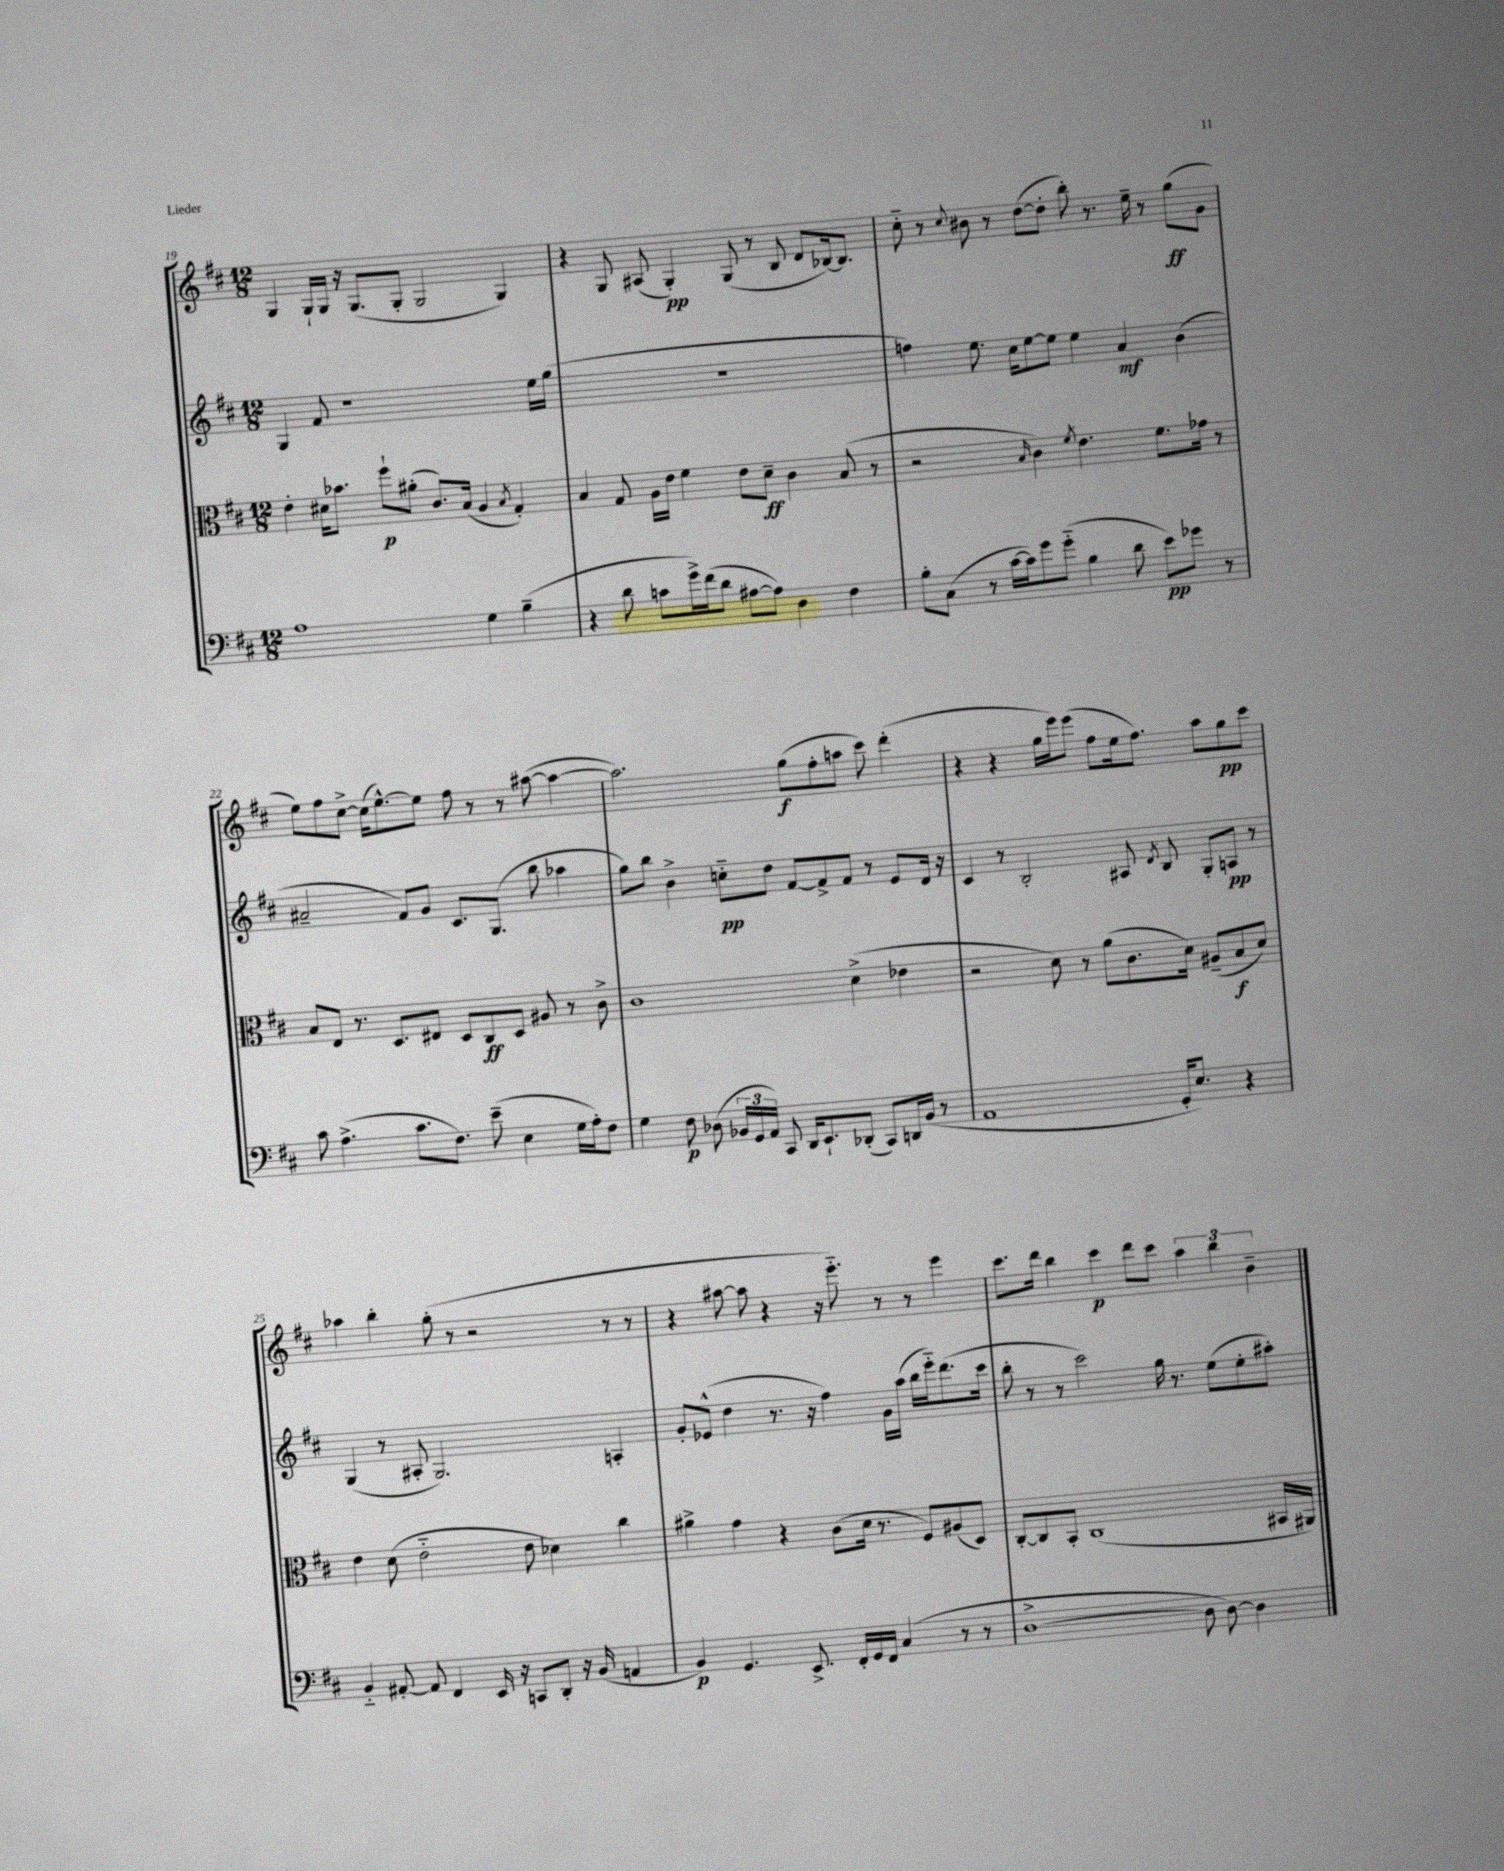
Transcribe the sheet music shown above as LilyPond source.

<<
\new StaffGroup <<
\new Staff = "s0" {
    \clef treble \key d \major \numericTimeSignature \time 12/8
    \autoBeamOff g4 g16[-! g16] r16 g8.[( g8]-. g2 g4) |
    r4 g8 ais8( g4-.\pp) g8( r8 b8 d'8[ bes16~) bes8.] |
    cis''8-_ r8 \appoggiatura { cis''8 } bis'8 r8 d''8[~( d''8]-. b''8-.) r8. e''16-- r8 g''8[\ff( g'8] |
    e''8[) fis''8 cis''8]~-> cis''16[( e''8.~-^) e''8] fis''8 r8 r8 ais''8~( ais''4~ |
    ais''2.) g''8[\f( fis''8-. a''8] cis'''8) d'''4-.( |
    r4 r4 g''16[ e'''16) e'''8]( fis''8[ e''16 fis''8.]) a''8[ g''8\pp cis'''8] |
    aes''4 b''4-. g''8-.( r8 r2 r8 r8 |
    r4 ais''8~ ais''8 r4 r16 e'''8.-_) r8 r8 e'''4 |
    cis'''8.[ d'''16] b''4 cis'''4\p d'''8[ cis'''8] \tuplet 3/2 { a''4 b''4 b'4-- } \bar "|." |
}
\new Staff = "s1" {
    \clef treble \key d \major \numericTimeSignature \time 12/8
    \autoBeamOff g4 fis'8 r1 e''16[ g''16]( |
    R1. |
    f''4) e''8. cis''16[ e''8~ e''8] e''4 a'4\mf b'4( |
    ais'2-- fis'8[) g'8] cis'8.[ g8.]( b''8 aes''4 |
    g''8[) b''8] b'4-> c''8[-_\pp d''8] fis'8[~ fis'8-> fis'8] r8 e'8[ d'16] r16 |
    cis'4 r8 b2-. ais8 \acciaccatura { d'8 } b8 g8[-. a8]\pp r8 |
    g4( r8 ais8-. g2.) a4-. |
    g'8[-. ees'8]-^( d''4 r8. r16 fis''4) g'16[ a''16]( b''16[ e'''16-_) d'''8.( cis'''16] |
    b''8-. r8 r8 cis'''2) g''16 r8. e''8[( e''8-. ais''8]-.) \bar "|." |
}
\new Staff = "s2" {
    \clef alto \key d \major \numericTimeSignature \time 12/8
    \autoBeamOff e'4-. dis'16[ bes'8.] fis''8[-!\p ais'8]-.( cis'8.[) b16]( a4 \acciaccatura { b8 } g4-.) |
    b4 g8 a16[ e'16] fis'4 e'8[ d'8]--\ff cis'4 b8( r8 |
    r2 \grace { b16 } cis'4) \acciaccatura { fis'8 } e'4. fis'8.[ ges'16] r8 |
    b8[ e8] r8. d8.[ eis8] d8[ cis8\ff d8] ais8 r8 cis'8-> |
    cis'1 d'4->( ees'4 |
    r2 d'8) r8 a'8[( cis'8. d'16]) ais8[--( b8\f d'8]) |
    e'4 d'8( e'2-_ e'8 des'4) cis''4 |
    ais'4-> g'4 r4 cis'8[( d'16] r8. fis8[) ais8( d8]) |
    cis8[~-. cis8 b,8]-. cis1( bis,16[ ais,16]) \bar "|." |
}
\new Staff = "s3" {
    \clef bass \key d \major \numericTimeSignature \time 12/8
    \autoBeamOff a1 g4 b4--( |
    r4 d'8 c'8[ g'16->) fis'16( d'8] ais8[~ ais8]) d4 fis4 |
    b8[-. cis8]( r8 cis'16[~ cis'16) g'8 g'8]-_( b4 d'8 e'8[\pp) ges'8] r8 |
    cis'8 a4.->( cis'8.[ fis8.]) e'8--( e4 g16[ a16-.) fis8] |
    g4 fis8\p des8( \tuplet 3/2 { bes,16[ g,16 a,16]) } cis,8 d,16[ e,8.-! des,8]-.( cis,8[) d,16 bes,16]( r8 |
    a,1 g,16[-. e8.]) r4 |
    b,4-_ ais,8~-. ais,8 fis,4 e,16 r16 c,8[ d,8]-. r16 b,16( a,4 |
    b,4\p) g,4. e,8.-> fis,16[-. g,16 fis,16] cis4( r8 r8 |
    d1~-> d8 d8~) d4 \bar "|." |
}
>>
>>
\layout { \context { \Score currentBarNumber = #19 } }
